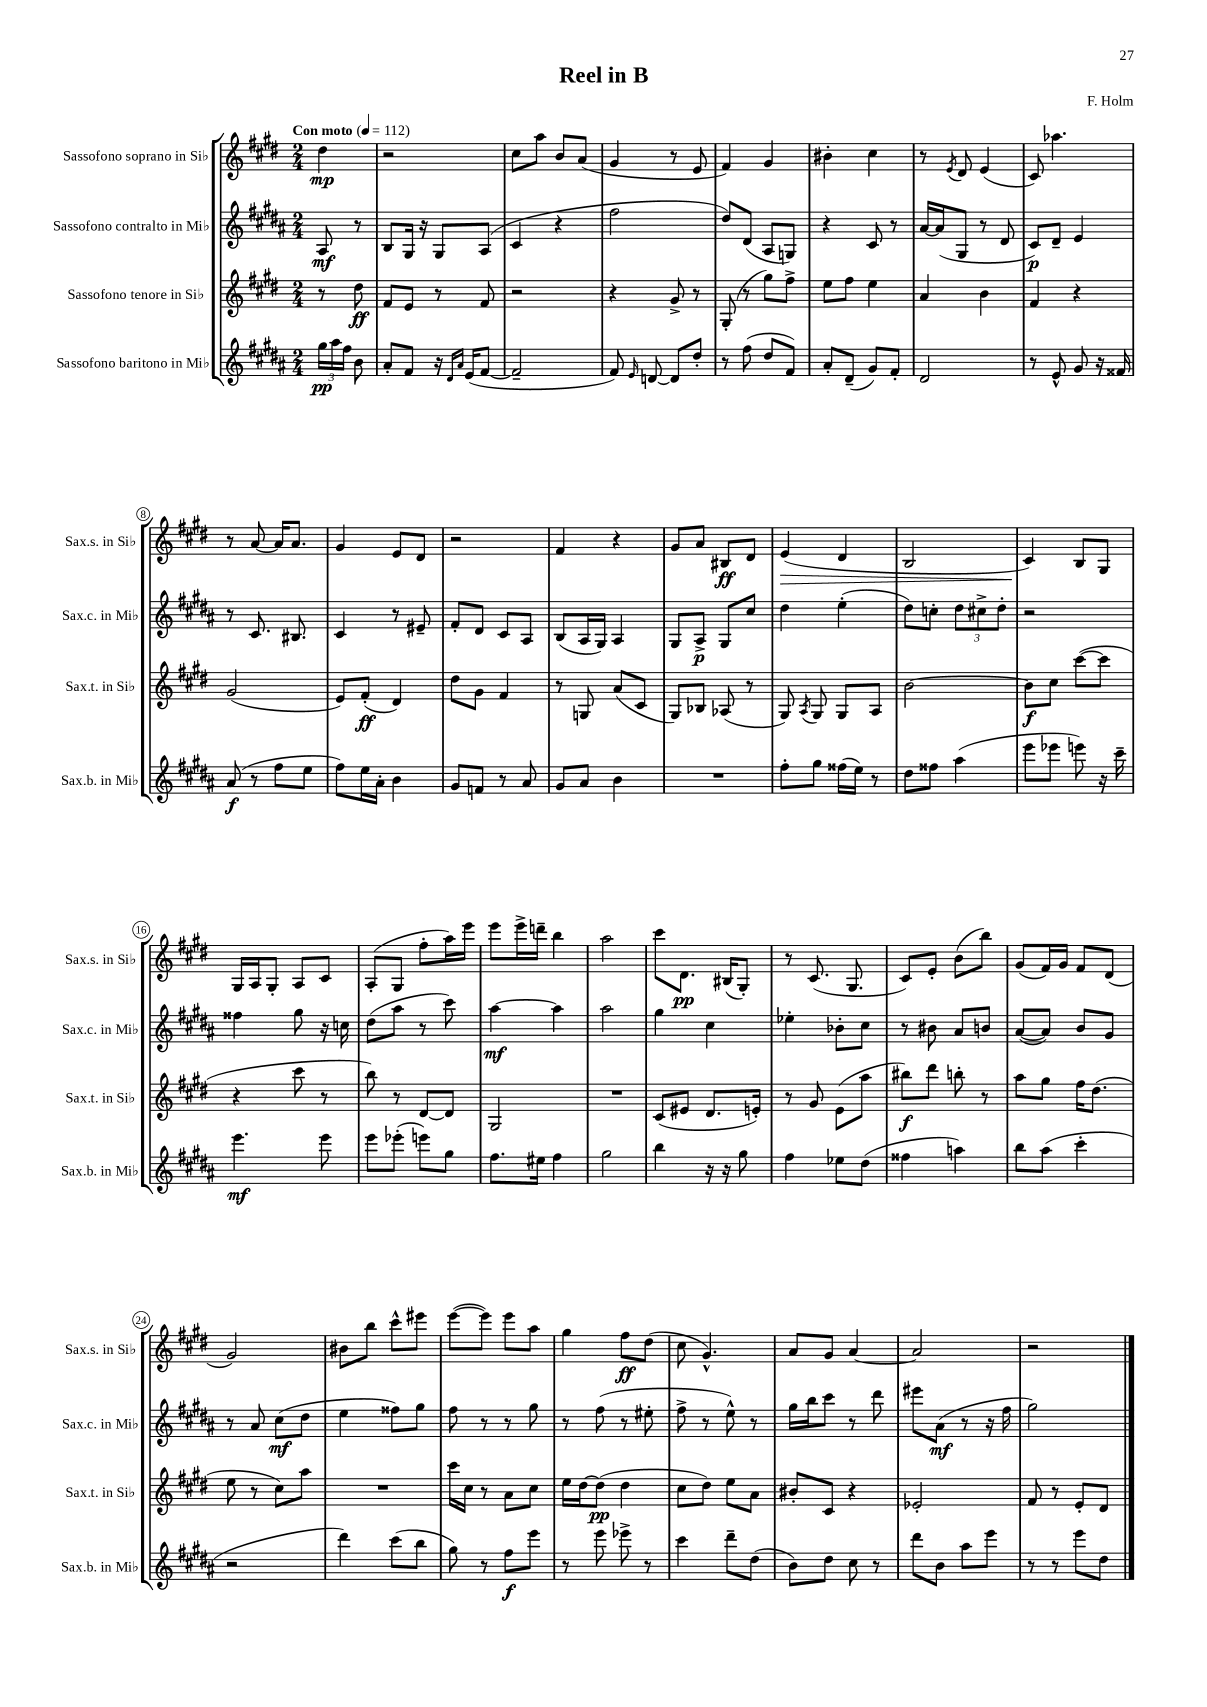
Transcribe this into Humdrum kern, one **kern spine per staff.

**kern	**kern	**kern	**kern
*staff4	*staff3	*staff2	*staff1
*clefG2	*clefG2	*clefG2	*clefG2
*k[f#c#g#d#a#]	*k[f#c#g#d#]	*k[f#c#g#d#a#]	*k[f#c#g#d#]
*M2/4	*M2/4	*M2/4	*M2/4
*MM112	*MM112	*MM112	*MM112
24gg#	8r	8A#	4dd#
24aa#	.	.	.
24ff#	.	.	.
8b	8dd#	8r	.
=	=	=	=
8a#'	8f#	8B	2r
8f#	8e	16G#	.
.	.	16r	.
16r	8r	8G#	.
16qqd#	.	.	.
16qqa#	.	.	.
(16e	.	.	.
[8f#	8f#	(8A#	.
=	=	=	=
2f#~]	2r	4c#	8cc#
.	.	.	8aa
.	.	4r	8b
.	.	.	(8a
=	=	=	=
8f#)	4r	2ff#	4g#
16qqe	.	.	.
[8d	.	.	.
8d]	8g#^	.	8r
8dd#'	8r	.	8e
=	=	=	=
8r	(8G#'	8dd#)	4f#)
(8ff#	8r	(8d#	.
8dd#	8gg#)	8A#	4g#
8f#)	8ff#^	8G)	.
=	=	=	=
8a#'	8ee	4r	4b#'
(8d#~	8ff#	.	.
8g#)	4ee	8c#	4cc#
8f#'	.	8r	.
=	=	=	=
2d#	4a	[16a#	8r
.	.	(16a#]	.
.	.	.	8qe
.	.	8G#	8d#
.	4b	8r	(4e
.	.	8d#	.
=	=	=	=
8r	4f#	8c#)	8c#)
8e^^	.	8d#~	4.aa-
8g#	4r	4e	.
16r	.	.	.
16f##	.	.	.
=	=	=	=
(8a#	(2g#	8r	8r
8r	.	8.c#	[8a
8ff#	.	.	16a]
.	.	8.B#	8.a
8ee	.	.	.
=	=	=	=
8ff#)	8e)	4c#	4g#
16ee	(8f#'	.	.
16a#'	.	.	.
4b	4d#)	8r	8e
.	.	8e#~	8d#
=	=	=	=
8g#	8dd#	8f#'	2r
8f	8g#	8d#	.
8r	4f#	8c#	.
8a#	.	8A#	.
=	=	=	=
8g#	8r	(8B	4f#
8a#	8G	16A#	.
.	.	16G#)	.
4b	(8a	4A#	4r
.	8c#	.	.
=	=	=	=
2r	8G#)	8G#	8g#
.	8B-	8A#^	8a
.	(8A-	8G#	8B#
.	8r	8cc#	8d#
=	=	=	=
8ff#'	8G#)	4dd#	(4e
.	8qA	.	.
8gg#	8G#	.	.
(16ff##	8G#	(4ee'	4d#
16ee)	.	.	.
8r	8A	.	.
=	=	=	=
8dd#	[2b	8dd#)	2B
8ff##	.	8cc'	.
(4aa#	.	12dd#	.
.	.	12cc#^	.
.	.	12dd#'	.
=	=	=	=
8eee	8b]	2r	4c#)
8eee-	8cc#	.	.
8eee)	([8ccc#	.	8B
16r	8ccc#]	.	8G#
16ccc#~	.	.	.
=	=	=	=
4.eee	4r	4ff##	16G#
.	.	.	16A
.	.	.	8G#'
.	8ccc#	8gg#	8A
8eee	8r	16r	8c#
.	.	16cc	.
=	=	=	=
8eee	8bb)	(8dd#	(8A'
(8eee-'	8r	8aa#	8G#
8eee)	[8d#	8r	8ff#'
8gg#	8d#]	8ccc#)	16aa)
.	.	.	16eee
=	=	=	=
8.ff#	2G#	[4aa#	8eee
.	.	.	16eee^
16ee#	.	.	16ddd~
4ff#	.	4aa#]	4bb
=	=	=	=
2gg#	2r	2aa#	2aa
=	=	=	=
4bb	(8c#	4gg#	8ccc#
.	8e#	.	8.d#
16r	8.d#	4cc#	.
16r	.	.	(16B#
8gg#	.	.	8G#')
.	16e')	.	.
=	=	=	=
4ff#	8r	4ee-'	8r
.	8g#	.	(8.c#
8ee-	(8e	8b-'	.
.	.	.	8.G#
(8dd#	8aa	8cc#	.
=	=	=	=
4ff##	8bb#)	8r	8c#)
.	8ddd#	8b#	8e'
4aa)	8bb'	8a#	(8b
.	8r	8b	8bb)
=	=	=	=
8bb	8aa	([8a#	(8g#
(8aa#	8gg#	8a#])	16f#)
.	.	.	16g#
4ccc#'	16ff#	8b	8f#
.	(8.dd#	.	.
.	.	8g#	(8d#
=	=	=	=
2r	8ee	8r	2g#)
.	8r	8a#	.
.	8cc#)	(8cc#	.
.	8aa	8dd#	.
=	=	=	=
4ddd#)	2r	4ee	8b#
.	.	.	8bb
(8ccc#	.	8ff##)	8ccc#^^
8bb	.	8gg#	8eee#
=	=	=	=
8gg#)	16ccc#	8ff#	([8eee
.	16cc#	.	.
8r	8r	8r	8eee])
8ff#	8a	8r	8eee
8eee	8cc#	8gg#	8aa
=	=	=	=
8r	16ee	8r	4gg#
.	[16dd#	.	.
8eee	(8dd#]	(8ff#	.
8eee-^	4dd#	8r	8ff#
8r	.	8ee#'	(8dd#
=	=	=	=
4ccc#	8cc#	8ff#^	8cc#
.	8dd#)	8r	4.g#^^)
8ddd#~	8ee	8ee^^)	.
(8dd#	8a	8r	.
=	=	=	=
8b)	8b#'	16gg#	8a
.	.	16bb	.
8dd#	8c#	8ccc#	8g#
8cc#	4r	8r	[4a
8r	.	8ddd#	.
=	=	=	=
8ddd#	2e-'	8eee#	2a]
8b	.	(8a#	.
8aa#	.	8r	.
8eee	.	16r	.
.	.	16ff#	.
=	=	=	=
8r	8f#	2gg#)	2r
8r	8r	.	.
8eee	8e'	.	.
8dd#	8d#	.	.
==	==	==	==
*-	*-	*-	*-
